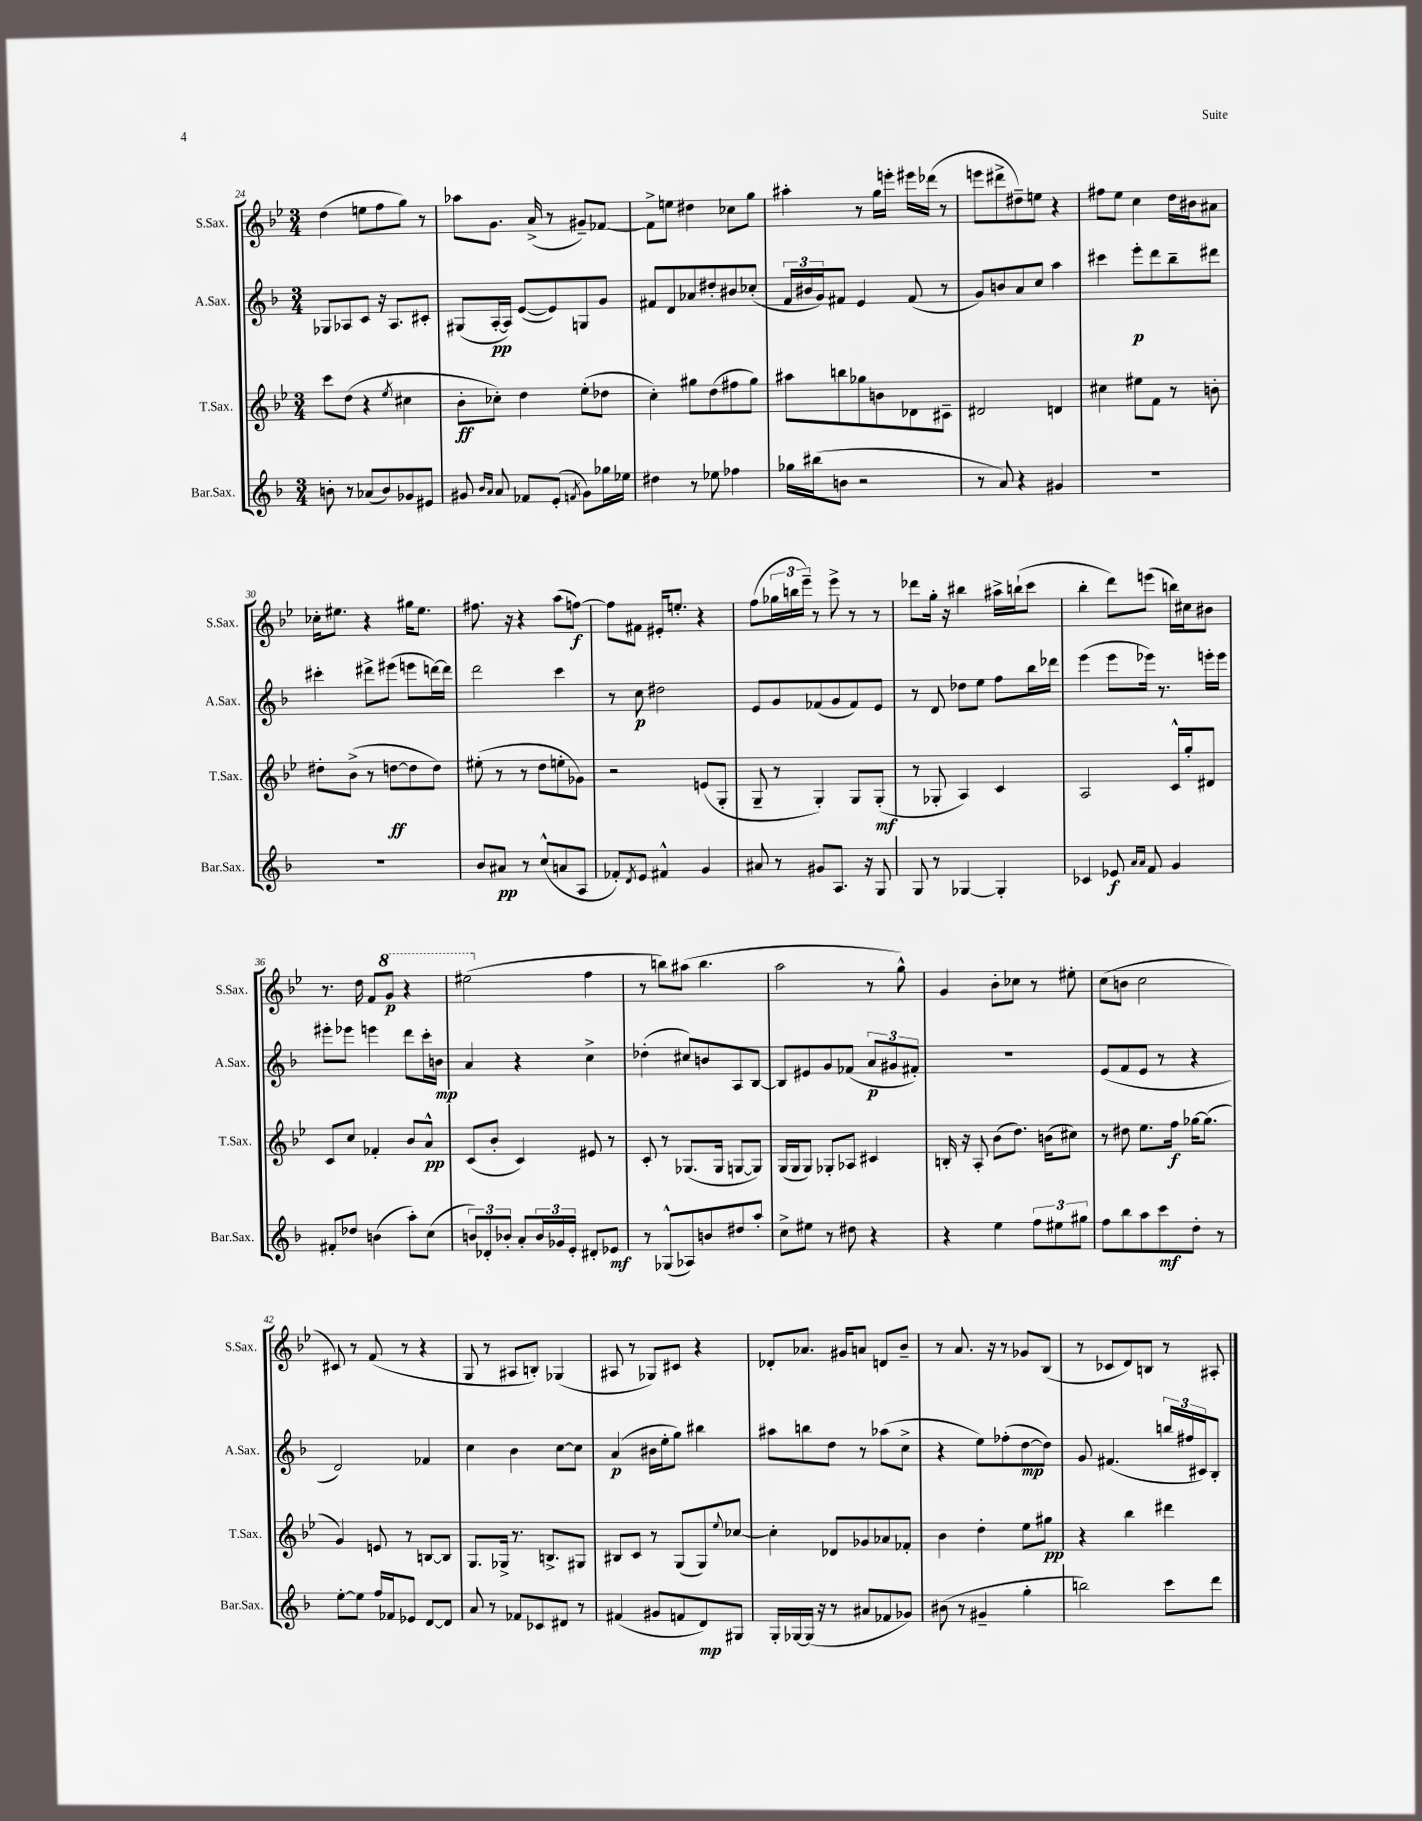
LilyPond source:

<<
\new StaffGroup <<
\new Staff = "s0" \with { instrumentName = "S.Sax." shortInstrumentName = "S.Sax." } {
    \clef treble \key bes \major \numericTimeSignature \time 3/4
    d''4( e''8 f''8 g''8) r8 |
    aes''8 g'8. a'16->( r8 gis'8--) fes'8~ |
    fes'8-> e''8 dis''4 ces''8 g''8 |
    ais''4-. r8 g''16 e'''16-. eis'''16 des'''16( r8 |
    e'''8 dis'''8-> dis''8--) e''8 r4 |
    fis''8 ees''8 c''4 d''16 bis'16 ais'8 |
    ces''16-. eis''8. r4 gis''16 eis''8. |
    fis''8. r16 r4 a''8( f''8~\f) |
    f''8 fis'8 eis'16-. e''8.-. r4 |
    f''8( \tuplet 3/2 { ges''16 b''16 ees'''16--) } r8 ees'''8-> r8 r8 |
    des'''8 g''16-. r16 bis''4 ais''16-> b''16-!( c'''8 |
    bes''4-. d'''8) e'''8( b''16) cis''16 bis'8 |
    r8. d''16 f'8 \ottava #1 g''8\p r4 |
    eis'''2( \ottava #0 f''4 |
    r8 b''8) ais''8( b''4. |
    a''2 r8 g''8-^) |
    g'4 bes'8-. ces''8 r8 eis''8-. |
    c''8( b'8 c''2 |
    cis'8) r8 f'8( r8 r4 |
    g8 r8 ais8 b8-.) ges4( |
    ais8 r8 ges8) cis'8 r4 |
    des'8-. aes'8. gis'16 a'8 d'8 bes'8-- |
    r8 a'8. r16 r8 ges'8 bes8( |
    r8 ces'8 d'8) b8 r8 ais8-. \bar "|." |
}
\new Staff = "s1" \with { instrumentName = "A.Sax." shortInstrumentName = "A.Sax." } {
    \clef treble \key f \major \numericTimeSignature \time 3/4
    ges8 aes8 c'8 r16 aes8. cis'8-. |
    gis8( a16~-.\pp a16) e'8~( e'8) g8 g'8 |
    fis'8 d'8 aes'8 dis''8-. bis'8 ces''8-.( |
    \tuplet 3/2 { f'16 bis'16 g'16) } fis'8 e'4 fis'8( r8 |
    g'8) b'8 a'8 c''8 a''4 |
    cis'''4 e'''8-.\p d'''8 bes''8-- dis'''8 |
    cis'''4-. dis'''8-> eis'''8( e'''8 d'''16~) d'''16 |
    d'''2 c'''4 |
    r8 c''8\p dis''2 |
    e'8 g'8 fes'8( g'8 fes'8) e'8 |
    r8 d'8 des''8 e''8 f''8 bes''16 des'''16 |
    e'''4( e'''8 ees'''16) r8. e'''16-. e'''16 |
    eis'''8-. ees'''8 e'''4 d'''8 c'''16-. b'16\mp |
    a'4 r4 c''4-> |
    des''4-.( cis''8) b'8 a8 bes8~ |
    bes8 eis'8 g'8 fes'8( \tuplet 3/2 { a'8\p gis'8 fis'8-.) } |
    R2. |
    e'8( f'8 e'8 r8 r4 |
    d'2) fes'4 |
    c''4 bes'4 c''8~ c''8 |
    a'4\p( bis'16 e''16-. g''8) bis''4 |
    ais''8 b''8 d''8 r8 aes''8( c''8-> |
    r4 e''8) fes''8-.( d''8~\mp d''8) |
    g'8 fis'4.( \tuplet 3/2 { b''16 fis''16 cis'16) } bes8-. \bar "|." |
}
\new Staff = "s2" \with { instrumentName = "T.Sax." shortInstrumentName = "T.Sax." } {
    \clef treble \key bes \major \numericTimeSignature \time 3/4
    c'''8 d''8( r4 \acciaccatura { ees''8 } cis''4 |
    bes'8-.\ff ces''8-.) d''4 ees''8-.( des''8 |
    c''4-.) gis''8 d''8( fis''8 gis''8) |
    ais''8 b''8 ges''8 b'8 des'8 cis'8-- |
    dis'2 d'4 |
    cis''4 eis''8 f'8 r8 b'8-. |
    dis''8-. bes'8->( r8 d''8~\ff d''8 d''8) |
    eis''8-.( r8 r8 d''8 e''8-. ges'8) |
    r2 e'8( g8-. |
    g8-- r8 g4-.) g8 g8-.\mf( |
    r8 ges8-. a4) c'4 |
    a2 c'16-^ g''16-. dis'8 |
    c'8 c''8 fes'4-. bes'8 a'8-^\pp |
    c'8( bes'8-. c'4) eis'8 r8 |
    c'8-. r8 ges8.( ges16 g8~ g8) |
    g16( g16 g8) ges8-. aes8 cis'4 |
    b16-. r16 a8-. bes'8( d''8.) b'16( cis''8) |
    r8 dis''8 ees''8. f''16\f ges''16~ ges''8.( |
    g'4) e'8 r8 b8~ b8 |
    g8. ges16-> r8. b8.-> gis8 |
    bis8 c'8 r8 g8( g8) \appoggiatura { ees''8 } ces''8~ |
    ces''4-. des'8 ges'8 aes'8 fes'8-. |
    bes'4 d''4-. ees''8 gis''8\pp |
    r4 bes''4 dis'''4 \bar "|." |
}
\new Staff = "s3" \with { instrumentName = "Bar.Sax." shortInstrumentName = "Bar.Sax." } {
    \clef treble \key f \major \numericTimeSignature \time 3/4
    b'8-. r8 aes'8( b'8) ges'8 eis'8 |
    gis'8 \grace { bes'16 a'16 } a'8 fes'8 e'8-.( \acciaccatura { f'8 } gis'8) ges''16 ees''16 |
    dis''4 r8 ees''8 fes''4 |
    ges''16 bis''16( b'8 r2 |
    r8 a'8) r4 gis'4 |
    R2. |
    R2. |
    bes'8 ais'8\pp r8 c''8-^( a'8 a8 |
    fes'8-.) \acciaccatura { d'8 } e'8 fis'4-^ g'4 |
    ais'8 r8 gis'8 a8. r16 g8 |
    g8 r8 ges4~ ges4-. |
    ces'4 ees'8\f \grace { a'16 a'16 } f'8 g'4 |
    fis'8-. des''8 b'4( a''8-.) c''8( |
    \tuplet 3/2 { b'8) des'8-. bes'8-. } a'8-. \tuplet 3/2 { bes'16 ges'16 e'16-. } dis'8-. ees'8\mf |
    r8 ges8-^( aes8) b'8 dis''8 a''8-. |
    c''8-> eis''8 r8 dis''8 r4 |
    r4 e''4 \tuplet 3/2 { f''8 eis''8 gis''8 } |
    f''8 bes''8 a''8 c'''8\mf d''8-. r8 |
    e''8~-. e''8 f''16 fes'16 ees'8 d'8~ d'8 |
    a'8 r8 fes'8 ces'8 dis'8 r8 |
    fis'4( gis'8 f'8 d'8\mp) gis8 |
    g16-. ges16~ ges16( r16 r8 ais'8 fes'8 ges'8) |
    bis'8( r8 gis'4-- g''4-. |
    b''2) c'''8 d'''8 \bar "|." |
}
>>
>>
\layout { \context { \Score currentBarNumber = #24 } }
